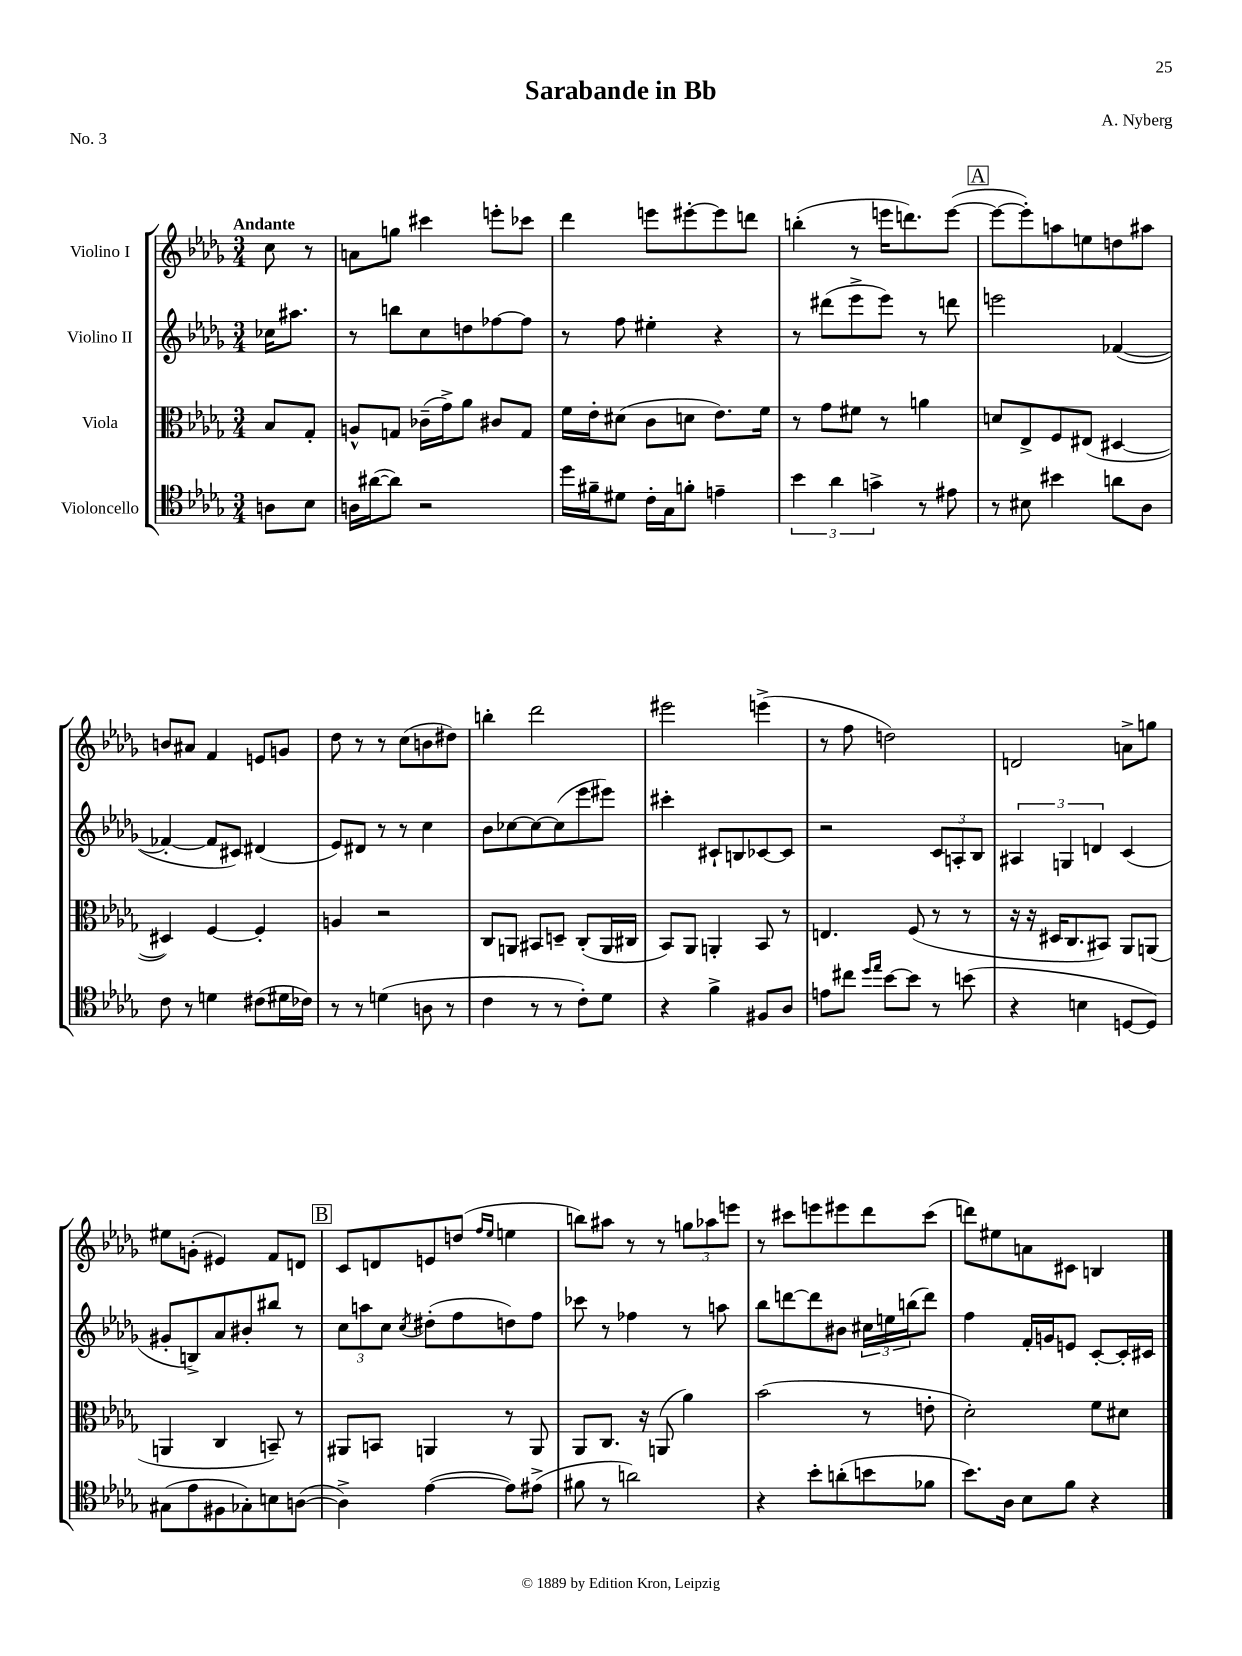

**kern	**kern	**kern	**kern
*staff4	*staff3	*staff2	*staff1
*clefC4	*clefC3	*clefG2	*clefG2
*k[b-e-a-d-g-]	*k[b-e-a-d-g-]	*k[b-e-a-d-g-]	*k[b-e-a-d-g-]
*M3/4	*M3/4	*M3/4	*M3/4
8A\L	8B-/L	16cc-\LK	8cc\
.	.	8.aa#\J	.
8B-\J	8G-'/J	.	8r
=	=	=	=
16A\LL	8A^^/L	8r	8a\L
([16a#\J	.	.	.
8a#\]J)	8G/J	8bb\L	8gg\J
2r	(16c-~\LL	8cc\	4ccc#\
.	16g-^\J)	.	.
.	8a-\J	8dd\	.
.	8c#/L	[8ff-\	8eee'\L
.	8G/J	8ff-\]J	8ccc-\J
=	=	=	=
16dd-\LL	16f\LL	8r	4ddd-\
16f#~\J	16e-'\J	.	.
8d#\J	(8d#\J	8ff\	.
16c'\LL	8c\L	4ee#'\	8eee\L
16G-\J	.	.	.
8f'\J	8d\J	.	[8eee#'\
4e~\	8.e-\L)	4r	8eee#\]
.	.	.	8ddd\J
.	16f\Jk	.	.
=	=	=	=
6b-\	8r	8r	(4bb'\
.	8g-\L	(8ddd#\L	.
6a-\	.	.	.
.	8f#\J	8eee-^\	8r
6g^\	.	.	.
.	8r	8eee-\J)	16eee\LK
.	.	.	8.ddd\)
8r	4a\	8r	.
8e#\	.	8ddd\	([8eee\J
=	=	=	=
8r	8d/L	2eee\	8eee\_L
8B#\	8E-^/	.	8eee'\])
4b#\	8F/	.	8aa\
.	(8E#/J	.	8ee\
8a\L	[4D#/	([4f-/	8dd\
8A-\J	.	.	8aa#\J
=	=	=	=
8c\	4D#/])	4f-'/_	8b/L
8r	.	.	8a#/J
4d\	[4F/	8f-/]L	4f/
.	.	8c#/J)	.
(8c#\L	4F'/]	(4d#/	8e/L
16d#\L	.	.	8g/J
16c-\JJ)	.	.	.
=	=	=	=
8r	4A/	8e-/L)	8dd-\
8r	.	8d#/J	8r
(4d\	2r	8r	8r
.	.	8r	(8cc\L
8A\	.	4cc\	8b\
8r	.	.	8dd#\J)
=	=	=	=
4c\	8C/L	8b-\L	4bb'\
.	8AA/J	[8cc-\	.
8r	8BB#/L	8cc-\_	2ddd-\
8r	8D~/J	(8cc-\]	.
8c'\L)	(8C'/L	8eee-\	.
8d-\J	16AA/L	8eee#\J)	.
.	16C#/JJ	.	.
=	=	=	=
4r	8BB-/L)	4ccc#'\	2eee#\
.	8AA-/J	.	.
4f^\	4AA'/	8c#`/L	.
.	.	8B/	.
8F#/L	8BB-/	[8c-/	(4eee^\
8A-/J	8r	8c-/]J	.
=	=	=	=
8e\L	4.E/	2r	8r
8cc#\J	.	.	8ff\
16qqdd-/LL	.	.	.
16qqee-/JJ	.	.	.
[8b-\L	.	.	2dd\)
8b-\]J	(8F/	.	.
8r	8r	12c/L	.
.	.	12A'/	.
(8b\	8r	.	.
.	.	12B-/J	.
=	=	=	=
4r	16r	6A#/	2d/
.	16r	.	.
.	16D#/LK	.	.
.	.	6G/	.
.	8.C/	.	.
4B\	.	.	.
.	.	6d/	.
.	8BB#/J)	.	.
[8D/L	8AA-/L	(4c/	8a^\L
8D/]J)	(8AA/J	.	8gg\J
=	=	=	=
(8G#\L	4AA/	8g#'/L	8ee#\L
8e-\	.	8B^/)	(8g'\J
8F#\	4C/	8a-/	4e#/)
8G-'\)	.	8b#'/	.
8B\	8BB~/)	8bb#/J	8f/L
([8A\J	8r	8r	8d/J
=	=	=	=
4A^\])	8AA#/L	12cc\L	8c/L
.	.	12aa\	.
.	8BB/J	.	8d/
.	.	12cc\J	.
.	.	8qcc/	.
([4e-\	4AA/	(8dd#'\L	8e/
.	.	8ff\	(8dd/J
.	.	.	16qqff/LL
.	.	.	16qqee-/JJ
8e-\]L)	8r	8dd\)	4ee\
(8e#^\J	8AA/	8ff\J	.
=	=	=	=
8f#\	8AA-/L	8ccc-\	8bb\L)
8r	8.C/J	8r	8aa#\J
2a\)	.	4ff-\	8r
.	16r	.	.
.	(8AA/	.	8r
.	4a-\)	8r	12gg\L
.	.	.	12aa-\
.	.	8aa\	.
.	.	.	12eee\J
=	=	=	=
4r	(2b-\	8bb-\L	8r
.	.	[8ddd\	8ccc#\L
8b-'\L	.	8ddd\]	8eee\
(8a'\	.	8b#\J	8eee#\
8b\	8r	24cc#\LL	8ddd-\
.	.	24ee\	.
.	.	(24bb\J	.
8f-\J	8e'\	8ddd\J)	(8ccc#\J
=	=	=	=
8.b-\L)	2d-'\)	4ff\	8ddd\L)
.	.	.	8ee#\
16A-\Jk	.	.	.
8B-\L	.	16f'/LL	8a\
.	.	16g/J	.
8f\J	.	8e/J	8c#\J
4r	8f\L	[8c'/L	4B/
.	8d#\J	16c'/]L	.
.	.	16c#/JJ	.
==	==	==	==
*-	*-	*-	*-
